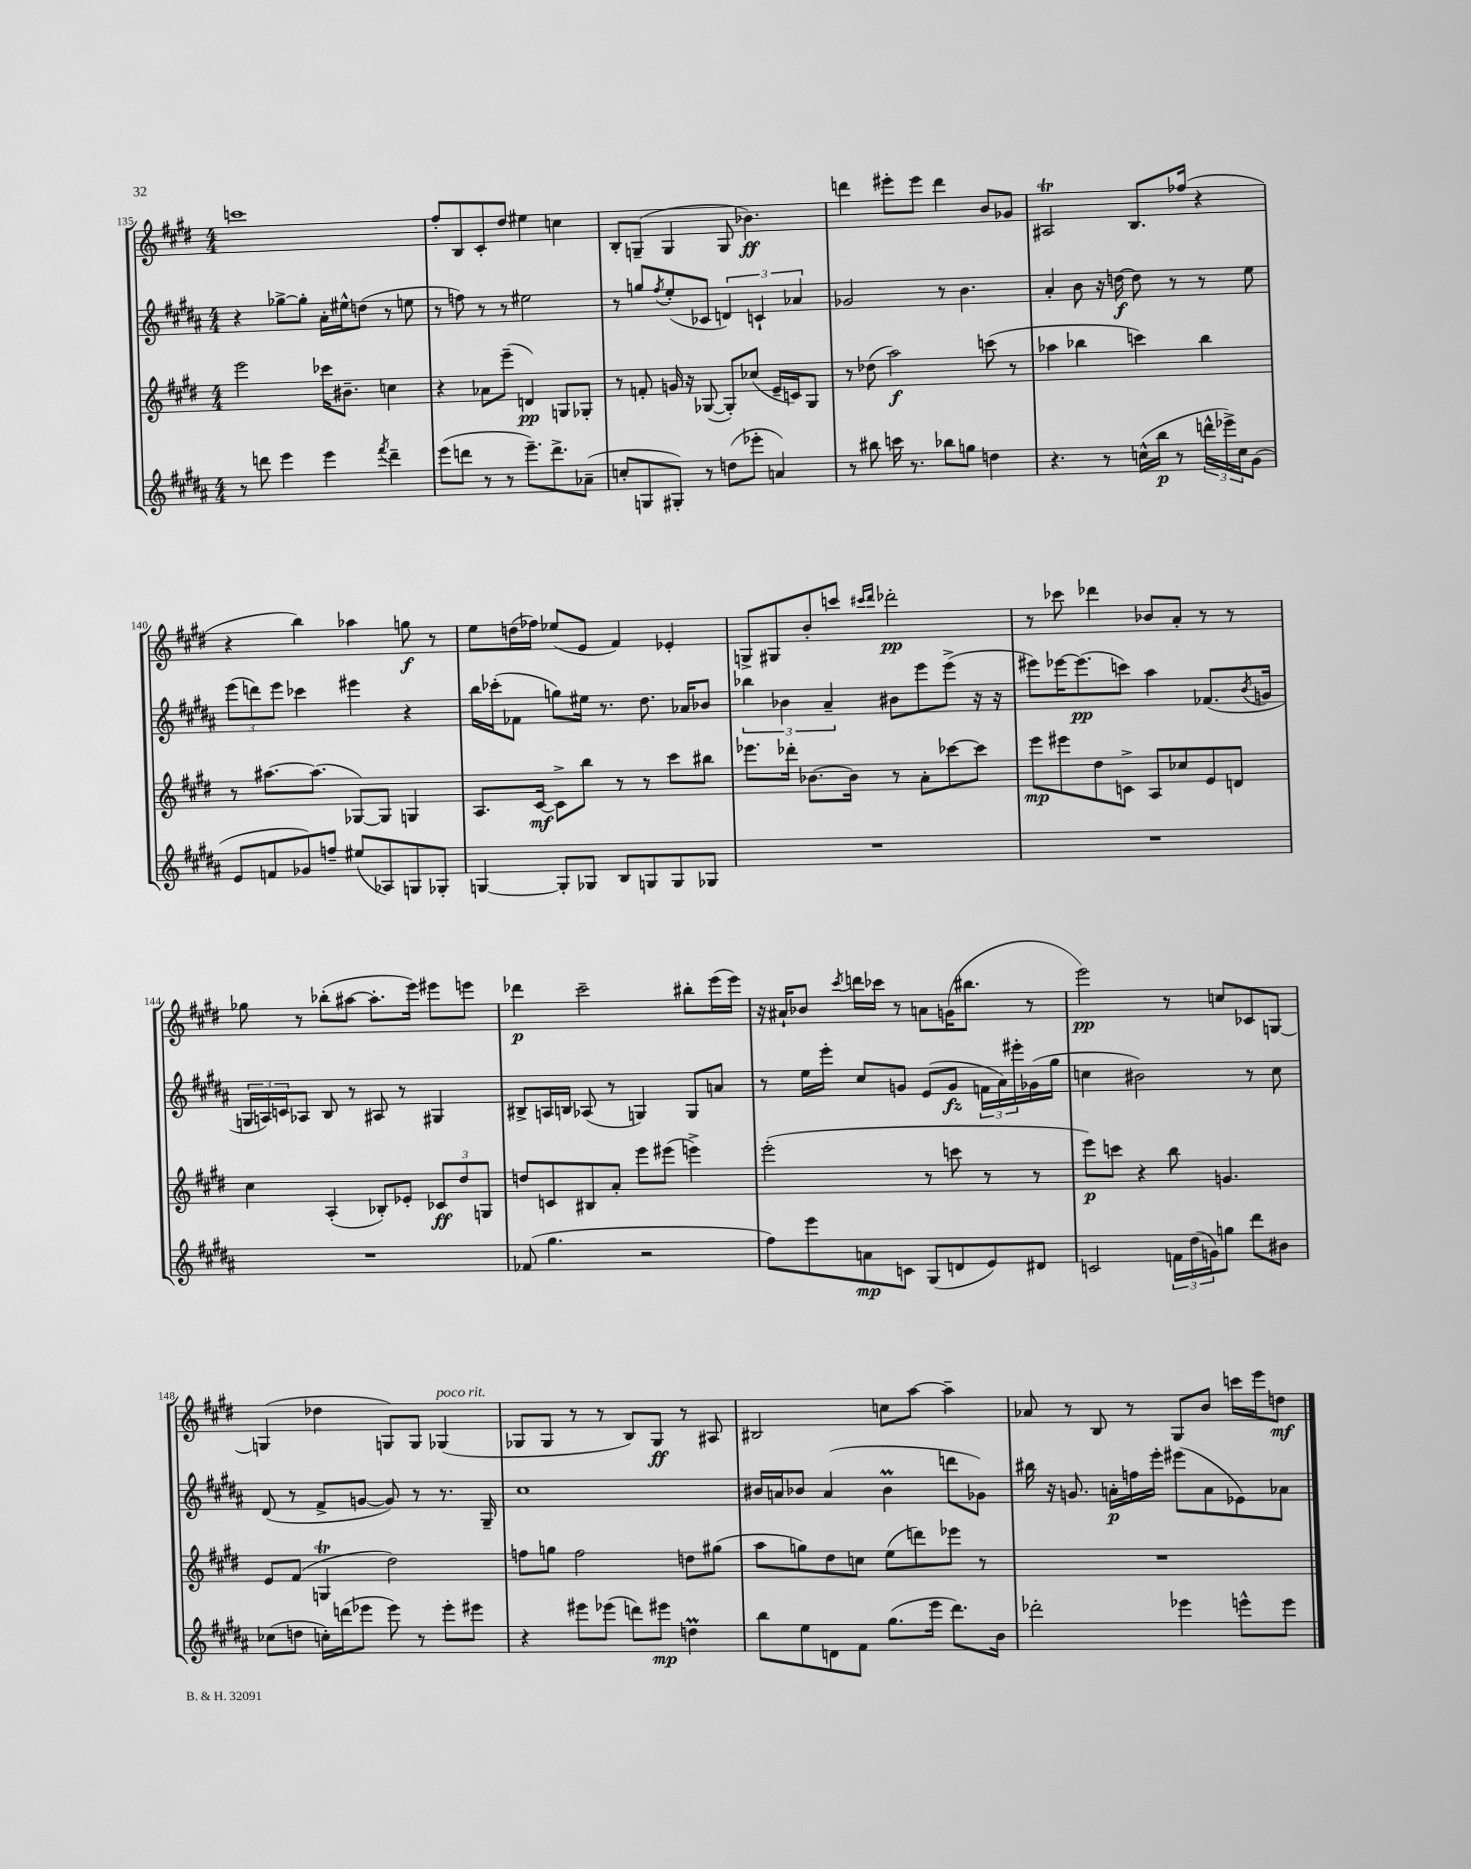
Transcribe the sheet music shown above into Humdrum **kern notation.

**kern	**dynam	**kern	**dynam	**kern	**dynam	**kern	**dynam
*part4	*part4	*part3	*part3	*part2	*part2	*part1	*part1
*staff4	*staff4	*staff3	*staff3	*staff2	*staff2	*staff1	*staff1
*clefG2	*	*clefG2	*	*clefG2	*	*clefG2	*
*k[f#c#g#d#a#]	*	*k[f#c#g#d#]	*	*k[f#c#g#d#a#]	*	*k[f#c#g#d#]	*
*M4/4	*	*M4/4	*	*M4/4	*	*M4/4	*
=135	=135	=135	=135	=135	=135	=135	=135
8r	.	2eee\	.	4r	.	1cccn	.
8dddn\	.	.	.	.	.	.	.
4eee\	.	.	.	[8gg-X^\L	.	.	.
.	.	.	.	8gg-'\J]	.	.	.
4eee\	.	16ccc-X\KL	.	16a#'\LL	.	.	.
.	.	8.b#X~\J	.	16ee#X^^\J	.	.	.
.	.	.	.	(8ddn\J	.	.	.
8qfff#/	.	.	.	.	.	.	.
4ddd~\	.	4ccn\	.	8r	.	.	.
.	.	.	.	8een\	.	.	.
=136	=136	=136	=136	=136	=136	=136	=136
(8eee\L	.	4r	.	8r	.	8ff#'/L	.
8dddn\J	.	.	.	8ffn\)	.	8B/	.
8r	.	8a-X\L	.	8r	.	8c#'/	.
8r	.	(8eee~\J	.	8r	.	8dd#/J	.
8.eee~\L)	.	4dn/)	pp	2ee#X\	.	4ee#X\	.
8.ddd^\	.	.	.	.	.	.	.
.	.	8Gn/L	.	.	.	4ccn\	.
(8a-X~\J	.	8G-X'/J	.	.	.	.	.
=137	=137	=137	=137	=137	=137	=137	=137
8ccn'/L	.	8r	.	8r	.	8B'/L	.
8Gn/	.	8fn'/	.	8ggn/L	.	(8Gn~/J	.
.	.	.	.	8qff#/	.	.	.
8G#X'/J)	.	16gn/	.	(8ee'/	.	4G/	.
.	.	16r	.	.	.	.	.
8r	.	([8G-X/	.	8c-X/J	.	.	.
(8ddn\L	.	8G-'/L])	.	6dn/)	.	8G/	.
8eee-X'\J	.	(8cc-X/J	.	.	.	4.b-X\)	ff
.	.	.	.	6cn`/	.	.	.
4an/)	.	16e~/LL	.	.	.	.	.
.	.	16cn/J)	.	.	.	.	.
.	.	.	.	6a-X/	.	.	.
.	.	8G-/J	.	.	.	.	.
=138	=138	=138	=138	=138	=138	=138	=138
8r	.	8r	.	2g-X/	.	4dddn\	.
8bb#X\	.	(8dd-X\	.	.	.	.	.
16cccn\	.	2aa\)	f	.	.	8eee#X'\L	.
8.r	.	.	.	.	.	.	.
.	.	.	.	.	.	8eee#\J	.
8bb-X\L	.	.	.	8r	.	4ddd\	.
8ggn\J	.	.	.	4.b\	.	.	.
4ddn\	.	(8cccn\	.	.	.	8b/L	.
.	.	8r	.	.	.	8g-X/J	.
=139	=139	=139	=139	=139	=139	=139	=139
4.r	.	4aa-X\	.	4a#'/	.	2A#Xt/	.
.	.	4bb-X\	.	8b\	.	.	.
8r	.	.	.	16r	.	.	.
.	.	.	.	[16ddn\	f	.	.
(16ccn^^\LL	.	4cccn\)	.	8dd\]	.	8.B/L	.
16bb\JJ	p	.	.	.	.	.	.
8r	.	.	.	8r	.	.	.
.	.	.	.	.	.	(16ff-X/Jk	.
24dddn^^\LL	.	4bb-\	.	8r	.	4r	.
24eee-X^\)	.	.	.	.	.	.	.
24cc\J	.	.	.	.	.	.	.
(8g#\J	.	.	.	8ee\	.	.	.
!!LO:LB:g=z
=140	=140	=140	=140	=140	=140	=140	=140
8e/L	.	8r	.	(12eee\L	.	4r	.
.	.	.	.	12dddn\)	.	.	.
8fn/	.	[8.aa#X\L	.	.	.	.	.
.	.	.	.	12eee\J	.	.	.
8g-X/)	.	.	.	4ccc-X\	.	4bb\)	.
.	.	(8.aa#\J]	.	.	.	.	.
8ffn~/J	.	.	.	.	.	.	.
(8ee#X/L	.	[8G-X/L)	.	4eee#X\	.	4aa-X\	.
8A-X/)	.	8G-/J]	.	.	.	.	.
8Gn/	.	4Gn/	.	4r	.	8ggn\	f
8G-X'/J	.	.	.	.	.	8r	.
=141	=141	=141	=141	=141	=141	=141	=141
[4Gn/	.	8.A/L	.	16bb\LL	.	8ee\L	.
.	.	.	.	(16ccc-X'\J	.	.	.
.	.	.	.	8f-X\J	.	(16ddn\L	.
.	.	[16c#/Jk	mf	.	.	16ff-X\JJ)	.
8G'/L]	.	8c#^\L]	.	8ggn\L)	.	(8ee-X/L	.
8G-X/J	.	8bb\J	.	16ee#X\Jk	.	8e/J	.
.	.	.	.	8.r	.	.	.
8B/L	.	8r	.	.	.	4f#/)	.
8Gn/	.	8r	.	8.dd#\	.	.	.
8G/	.	8ccc#\L	.	.	.	4e-X'/	.
.	.	.	.	16a-X/KL	.	.	.
8G-X/J	.	8bb#X\J	.	8b-X/J	.	.	.
=142	=142	=142	=142	=142	=142	=142	=142
1r	.	8.eee-X\L	.	6bb-X\	.	8Gn^/L	.
.	.	.	.	.	.	8G#X/	.
.	.	.	.	6b-X\	.	.	.
.	.	16ddd-X'\Jk	.	.	.	.	.
.	.	[8.b-X\L	.	.	.	8b'/	.
.	.	.	.	6a#~/	.	.	.
.	.	.	.	.	.	8cccn/J	.
.	.	16b-\Jk]	.	.	.	.	.
.	.	.	.	.	.	16qqccc#X/LL	.
.	.	.	.	.	.	16qqddd#/JJ	.
.	.	8r	.	8b#X\L	.	2ddd-X'\	pp
.	.	8a'\L	.	8eee\	.	.	.
.	.	[8ccc-X\	.	(8eee^\J	.	.	.
.	.	8ccc-\J]	.	16r	.	.	.
.	.	.	.	16r	.	.	.
=143	=143	=143	=143	=143	=143	=143	=143
1r	.	8eee\L	mp	8eee#X\L)	.	8r	.
.	.	8eee#X\	.	[16eee-X\K	.	8ccc-X\	.
.	.	.	.	(8.eee-\]	pp	.	.
.	.	8dd#\	.	.	.	4ddd-X\	.
.	.	8cn^\J	.	8cccn\J)	.	.	.
.	.	8A/L	.	4aa#\	.	8b-X/L	.
.	.	8cc-X/	.	.	.	8a'/J	.
.	.	8e/	.	(8.f-X/L	.	8r	.
.	.	8dn/J	.	.	.	8r	.
.	.	.	.	8qb/	.	.	.
.	.	.	.	16gn/Jk	.	.	.
!!LO:LB:g=z
=144	=144	=144	=144	=144	=144	=144	=144
1r	.	4cc#\	.	24Gn/LL	.	8gg-X\	.
.	.	.	.	24An/)	.	.	.
.	.	.	.	24cn/J	.	.	.
.	.	.	.	8A-X/J	.	8r	.
.	.	(4A'/	.	8B/	.	(8bb-X'\L	.
.	.	.	.	8r	.	[8aa#X\J	.
.	.	8B-X'/L)	.	8A#X/	.	8.aa#'\L]	.
.	.	8e-X'/J	.	8r	.	.	.
.	.	.	.	.	.	16eee\Jk)	.
.	.	12c-X/L	ff	4G#X/	.	8eee#X\L	.
.	.	12dd#/	.	.	.	.	.
.	.	.	.	.	.	8eeen\J	.
.	.	12Gn/J	.	.	.	.	.
=145	=145	=145	=145	=145	=145	=145	=145
(8f-X/	.	8ddn/L	.	8B#X^/L	.	4ddd-X\	p
4.gg#\	.	8cn/	.	16An/L	.	.	.
.	.	.	.	16Bn/JJ	.	.	.
.	.	8B#X/	.	(8A-X/	.	2ccc#~\	.
.	.	8a'/J	.	8r	.	.	.
2r	.	8eee\L	.	4Gn/)	.	.	.
.	.	(8eee#X\J	.	.	.	.	.
.	.	4eeen^\)	.	8G/L	.	8bb#X'\L	.
.	.	.	.	8an/J	.	(16eee\L	.
.	.	.	.	.	.	16eee\JJ)	.
=146	=146	=146	=146	=146	=146	=146	=146
8ff#\L)	.	(2eee'\	.	8r	.	16r	.
.	.	.	.	.	.	16a#X`/KL	.
8eee\	.	.	.	16ee\LL	.	8b-X/J	.
.	.	.	.	16eee'\JJ	.	.	.
.	.	.	.	.	.	8qccc#/	.
8an\	mp	.	.	8cc#/L	.	16dddn\LL	.
.	.	.	.	.	.	16ccc-X\JJ	.
8cn\J	.	.	.	8gn/J	.	8r	.
(8G#/L	.	8r	.	(8e/L	.	8an\L	.
8dn/	.	8cccn\	.	8g/J	fz	(16gn\K	.
.	.	.	.	.	.	8.bb#X\J	.
8e/)	.	8r	.	24fn\LL	.	.	.
.	.	.	.	24a#\)	.	.	.
.	.	.	.	24eee#X'\	.	.	.
8d#X/J	.	8r	.	(16g-X\	.	8r	.
.	.	.	.	16gg#\JJ	.	.	.
=147	=147	=147	=147	=147	=147	=147	=147
2cn/	.	8eee\L)	p	4ccn\	.	2eee\)	pp
.	.	8cccn\J	.	.	.	.	.
.	.	4r	.	2b#X\)	.	.	.
24fn\LL	.	8bb\	.	.	.	8r	.
(24dd#\	.	.	.	.	.	.	.
24gn\J)	.	.	.	.	.	.	.
8ggn\J	.	4.gn/	.	.	.	8ccn/L	.
8ddd#\L	.	.	.	8r	.	8c-X/	.
8b#X\J	.	.	.	8cc\	.	[8Gn/J	.
!!LO:LB:g=z
=148	=148	=148	=148	=148	=148	=148	=148
(8cc-X\L	.	8e/L	.	(8d#/	.	(4Gn/]	.
8ddn\J	.	(8f#/J	.	8r	.	.	.
16ccn'\LL)	.	4GnT/	.	8f#^/L	.	4dd-X\	.
(16dddn\J	.	.	.	.	.	.	.
8eee-X\J	.	.	.	[8gn/J	.	.	.
8eee-\)	.	2dd#\)	.	8g/])	.	8Gn/L)	.
8r	.	.	.	8r	.	8G/J	.
!	!	!	!	!	!	!LO:TX:a:i:t=poco rit.	!
8eee-'\L	.	.	.	8.r	.	(4G-X/	.
8eee#X\J	.	.	.	.	.	.	.
.	.	.	.	16G#~/	.	.	.
=149	=149	=149	=149	=149	=149	=149	=149
4r	.	8ffn\L	.	1cc#	.	8G-X/L	.
.	.	8ggn\J	.	.	.	8G-/J	.
8eee#X\L	.	2ff\	.	.	.	8r	.
(8eee-X\J	.	.	.	.	.	8r	.
8dddn\L)	.	.	.	.	.	8B/L)	.
8eee#X\J	mp	.	.	.	.	8G-/J	ff
4ddnM\	.	8ddn\L	.	.	.	8r	.
.	.	(8gg#X\J	.	.	.	8A#X/	.
=150	=150	=150	=150	=150	=150	=150	=150
8bb\L	.	8aa\L	.	16b#X/LL	.	2B#X/	.
.	.	.	.	16an/J	.	.	.
8ee\	.	8ggn\)	.	8b-X/J	.	.	.
8dn\	.	8dd#\	.	(4a/	.	.	.
8f#\J	.	8ccn\J	.	.	.	.	.
(8.gg#\L	.	(8ee\L	.	4b-M\	.	8ccn\L	.
.	.	8dddn\)	.	.	.	[8aa\J	.
16eee\Jk	.	.	.	.	.	.	.
8.ddd#\L)	.	8eee-X\J	.	8dddn\L	.	4aa~\]	.
.	.	8r	.	8g-X\J)	.	.	.
16b\Jk	.	.	.	.	.	.	.
=151	=151	=151	=151	=151	=151	=151	=151
2ddd-X'\	.	1r	.	16bb#X\	.	8a-X/	.
.	.	.	.	16r	.	.	.
.	.	.	.	8.gn/	.	8r	.
.	.	.	.	.	.	8B/	.
.	.	.	.	16an'\LL	p	.	.
.	.	.	.	16ffn\	.	8r	.
.	.	.	.	16eee'\JJ	.	.	.
4eee-X\	.	.	.	(8eee#X\L	.	8G#/L	.
.	.	.	.	8a\	.	8b/J	.
8eeen^^\L	.	.	.	8e-X\)	.	16cccn\LL	.
.	.	.	.	.	.	16eee\J	.
8eee\J	.	.	.	8a-X\J	.	8ddn\J	mf
==	==	==	==	==	==	==	==
*-	*-	*-	*-	*-	*-	*-	*-
